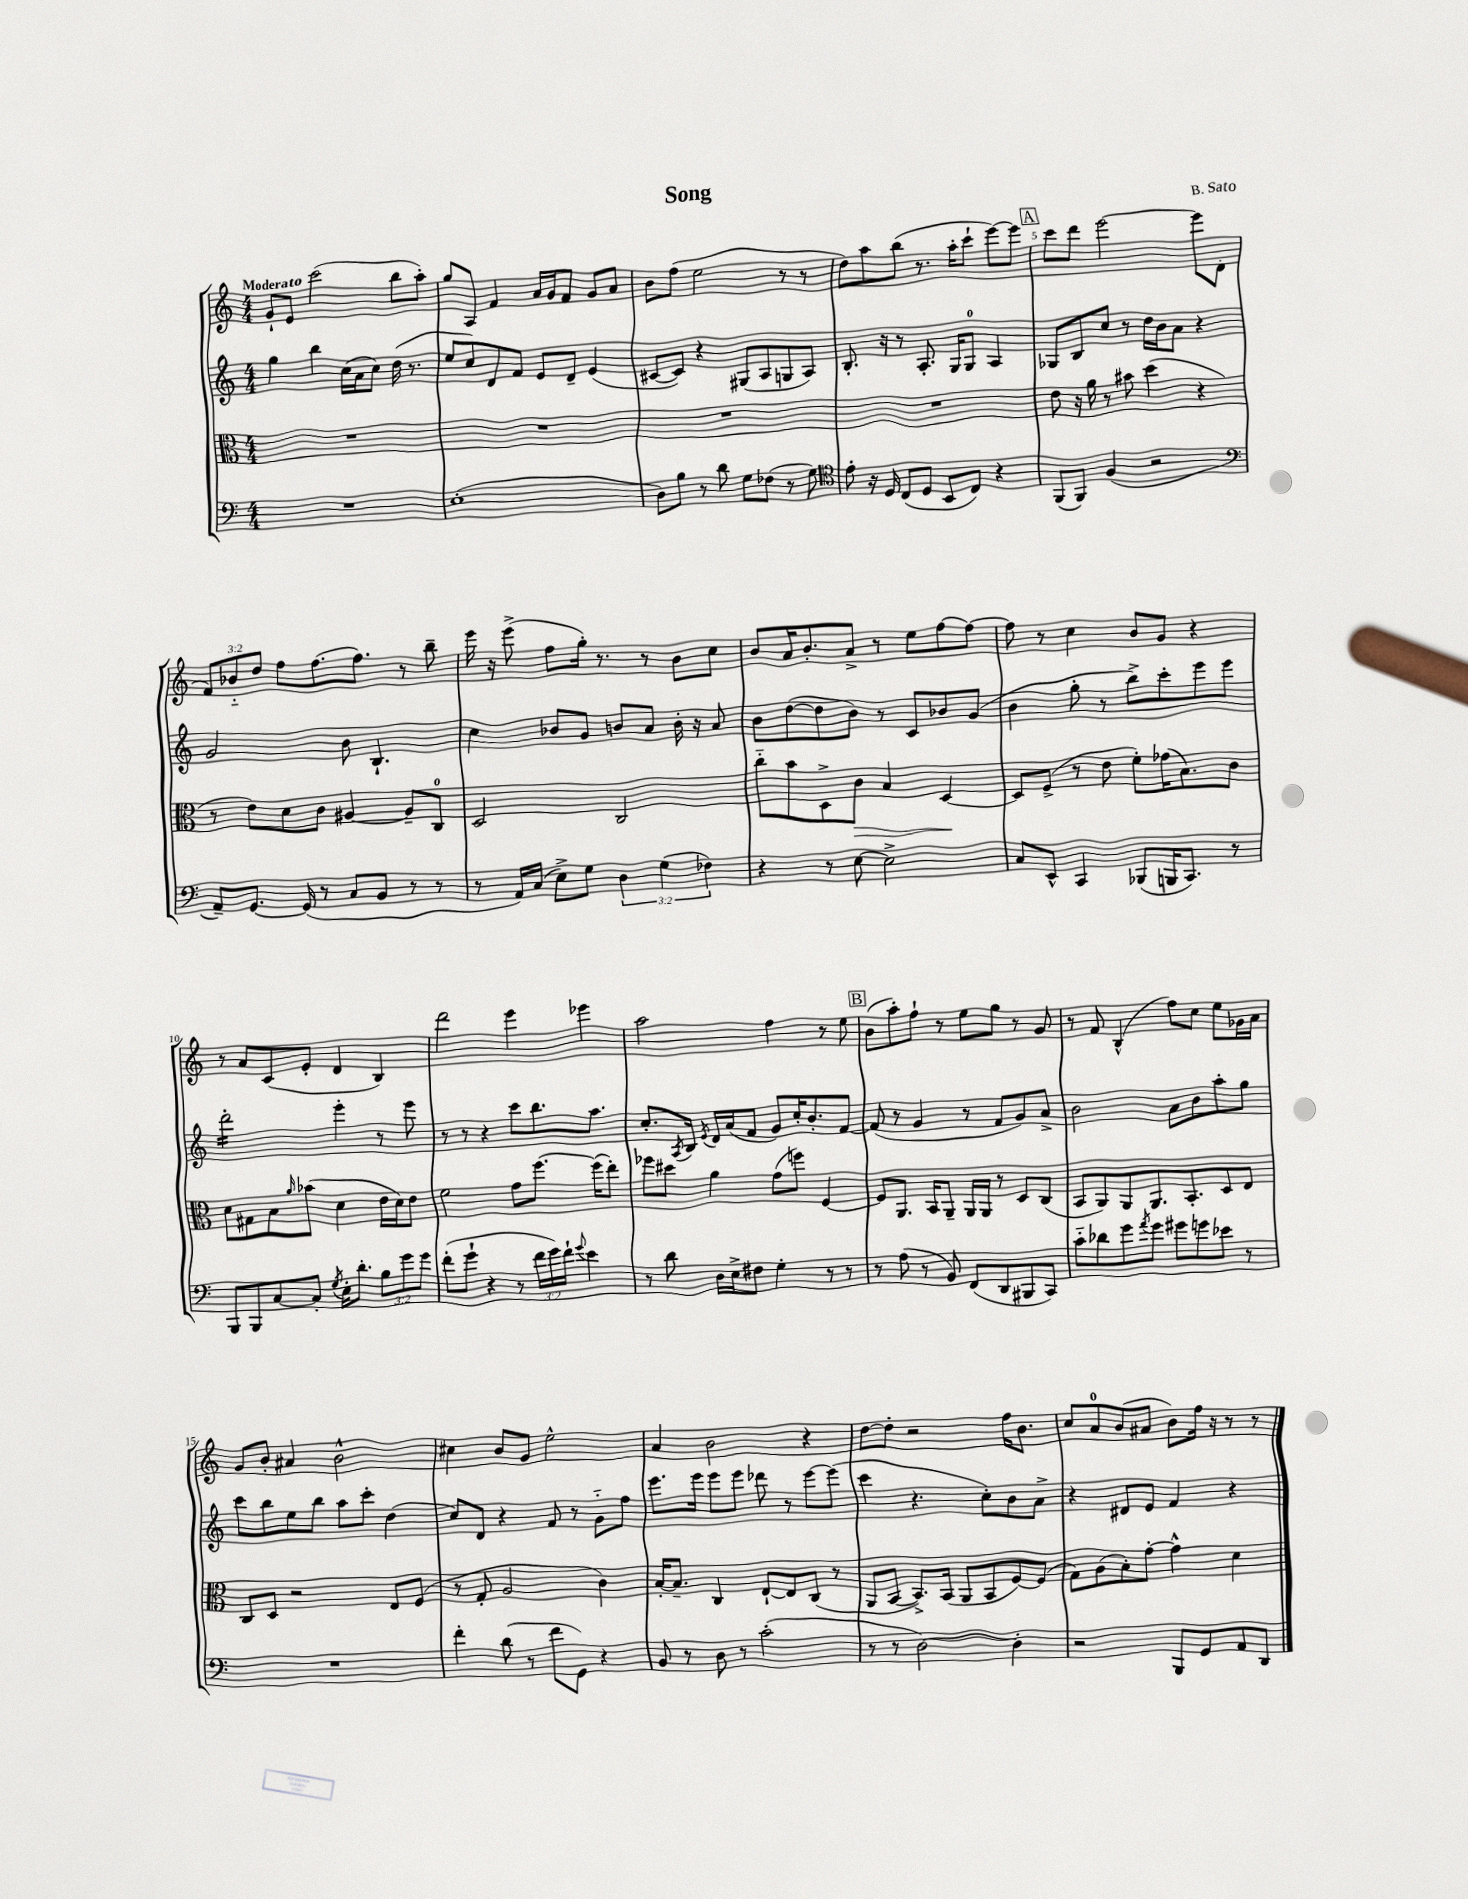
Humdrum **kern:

**kern	**kern	**kern	**kern
*staff4	*staff3	*staff2	*staff1
*clefF4	*clefC3	*clefG2	*clefG2
*k[]	*k[]	*k[]	*k[]
*M4/4	*M4/4	*M4/4	*M4/4
1r	1r	4gg\	8g`/L
.	.	.	8e/J
.	.	4bb\	(2ccc\
.	.	(16cc\LL	.
.	.	16a\J	.
.	.	8cc\J)	.
.	.	(16dd\	8bb\L
.	.	8.r	.
.	.	.	8aa'\J)
=	=	=	=
(1E'	1r	8ee/L	8gg/L
.	.	8cc/)	8A/J
.	.	8d/	4f/
.	.	8f/J	.
.	.	8e/L	16a/LL
.	.	.	16g/J
.	.	8d~/J	8f/J
.	.	(4e/	8g/L
.	.	.	8a/J
=	=	=	=
8D\L)	1r	[8c#/L	8b\L
8B\J	.	8c#/]J)	(8ff\J
8r	.	4r	2ee\
8d\	.	.	.
8G\L	.	(8G#/L	.
(8F-\J	.	8A/	.
8r	.	8G/	8r
8G\)	.	8A/J)	8r
=	=	=	=
*clefC4	*	*	*
8e'\	1r	8.B'/	8dd\L)
16r	.	.	8aa\
16D/	.	16r	.
(8C/L	.	8r	(8bb\J
8D/J	.	8.A'/	8.r
8BB/L	.	.	.
.	.	16G/LK	16aa'\LK
8C/J)	.	8G/J	8ccc`\J
4r	.	4A/	[8eee\L)
.	.	.	8eee\]J
=	=	=	=
(8FF/L	8e\	8G-/L	8ccc\L
8FF/J)	16r	8B/	8ddd\J
.	16a\	.	.
(4F/	8r	8cc/J	[2eee\
.	8b#\	8r	.
2r	(4dd\	16dd\LL	.
.	.	16b\J	.
.	.	8a\J	.
.	4r	4r	8eee\]L
.	.	.	(8d\J
=	=	=	=
*clefF4	*	*	*
8AA~/L)	8r	2g/	12f/L)
.	.	.	12b-'~/
[8.GG/J	8e\L)	.	.
.	.	.	12dd/J
.	8d\	.	8ff\L
(16GG/]	.	.	.
8r	8c\J	.	[8.ff\
8C/L	[4A#/	8b\	.
.	.	.	8.ff\]J
8BB/J	.	4.B`/	.
8r	8A#~/]L	.	8r
8r	8C/J	.	8bb~\
=	=	=	=
8r	2D/	4cc\	16eee\
.	.	.	16r
16AA/LL)	.	.	(8eee^\
(16C/JJ	.	.	.
8E^\L)	.	8b-/L	8ff\L
8G\J	.	8g/J	16gg'\Jk)
.	.	.	8.r
6D\	2C/	8b/L	.
.	.	8a/J	8r
(6G\	.	.	.
.	.	16b'\	8b\L
.	.	16r	.
6F-\)	.	.	.
.	.	8a/	8cc\J
=	=	=	=
4r	8cc'~\L	8b\L	8b/L
.	8b\	([8dd\	16a/K
.	.	.	8.b'/
8r	8D^\	8dd\]	.
[8E\	8c\J	8b\J)	8a^/J
2E^\]	4B/	8r	8r
.	.	8c/L	8ee\L
.	[4D/	8b-/	[8ff\
.	.	(8g/J	8ff\_J
=	=	=	=
8C/L	8D/]L	4b\	8ff\]
8EE^^/J	(8F^/J	.	8r
4CC/	8r	8gg'\	4cc\
.	8e\	8r	.
(8BBB-/L	8f'\L)	8bb^\L)	8b/L
16BBB/K	(16g-\K	8ccc'\	8g/J
8.CC/J)	8.B\)	.	.
.	.	8eee\	4r
8r	8c\J	8eee\J	.
=	=	=	=
8BBB/L	8d\L	2ddd'\	8r
8BBB/	8G#\	.	8a/L
[8C/	8B\	.	(8c/
.	16qqa/	.	.
8C'/]J	(8b-\J	.	8e'/J
8qG/	.	.	.
16E'\LK	4d\	4eee'\	4d/
8.d'\J	.	.	.
12B\L	16e\LL	8r	4B/)
.	16d\J)	.	.
12g\	.	.	.
.	8e\J	8eee\	.
12g\J	.	.	.
=	=	=	=
(8f'\L	2f\	8r	2ddd\
8g`\J	.	8r	.
4r	.	4r	.
8r	8g\L	8ccc\L	4eee\
24f\LL	[8.ff\J	8.bb\	.
24g\)	.	.	.
24f`\JJ	.	.	.
8qqg/	.	.	.
4e\	.	.	4eee-\
.	(16ff\]LK	8.aa\J	.
.	8ee'\J)	.	.
=	=	=	=
8r	8ff-\L	8.cc'/L	2aa\
8d\	8dd#\J	.	.
.	.	8qA/	.
.	.	16B/Jk	.
.	.	8qe/	.
16D\LL	4a\	16d/LL	.
16E^\J	.	(16a/J	.
8F#\J	.	8f/J	.
4G'\	(8g\L	8g/L)	4ff\
.	8ff\J)	16cc'/K	.
.	.	8.b'/	.
8r	[4F/	.	8r
8r	.	[8f/J	8ee\
=	=	=	=
8r	8F/]L	(8f/]	(8b\L
(8A\	8.AA/J	8r	8aa'\)
8r	.	4g/	8ff`\J
.	16BB/LK	.	.
8BB/)	8AA~/J	.	8r
(8FF/L	16AA/LL	8r	8ee\L
.	16AA/JJ	.	.
8DD/	8r	8f/L	8gg\J
8BBB#/	8D/L	8g/)	8r
8CC/J)	(8C/J	8a^/J	8g/
=	=	=	=
8c'~\L	8BB/L	2b\	8r
8d-\	8AA/)	.	8f/
8g\	8AA/	.	(4B^^/
8qa/	.	.	.
8g\J	8.AA/	.	.
8g#\L	.	8a\L	8ff\L)
.	8.BB'/	.	.
8g\	.	8b\	8cc\J
8e-\J	8D/	8aa'\	8ee\L
8r	8E/J	8gg\J	16g-\L
.	.	.	16a\JJ
=	=	=	=
1r	8C/L	8ccc\L	8g/L
.	8D/J	8bb\	8b'/J
.	2r	8ee\	4a#/
.	.	8bb\J	.
.	.	8aa\L	2b^^\
.	.	8ccc'\J	.
.	8E/L	(4dd\	.
.	(8F/J	.	.
=	=	=	=
4f'\	8r	8cc/L)	4cc#\
.	8G'/	8d/J	.
(8d\	2A/	4r	8b/L
8r	.	.	8g/J
8f\L	.	8f/	2ee^^\
8GG\J)	.	8r	.
4r	4c\)	8g'~\L	.
.	.	8ff\J	.
=	=	=	=
8BB/	[16B'/LK	8.eee\L	4a/
.	8.B~/]J	.	.
8r	.	.	.
.	.	16eee\Jk	.
8D\	4C/	8eee\L	2b\
8r	.	8eee\J	.
(2c'\	[8E`/L	8ddd-\	.
.	8E/]	8r	.
.	(8C/J	[8eee\L	4r
.	8r	(8eee\]J	.
=	=	=	=
8r	8AA/L	4ccc\	[8dd\L
8r	[8BB/J	.	8dd'\]J
[2D\)	8.BB^/]L)	4.r	2r
.	(16BB/Jk	.	.
.	8AA/L	.	.
.	8BB/	8cc'\L)	.
4D'\]	[8F/)	8b\	16ff\LK
.	.	.	8.b\J
.	(8F/]J	8a^\J	.
=	=	=	=
2r	8G\L)	4r	8cc/L
.	(8A\	.	8a/
.	8B'\)	8d#/L	(8b/
.	[8g'\J	8e/J	8a#/J
8BBB/L	4g^^\]	4f/	8b\L)
8GG/	.	.	16ff\Jk
.	.	.	16r
8AA/	4d\	4r	8r
8DD/J	.	.	8r
==	==	==	==
*-	*-	*-	*-
